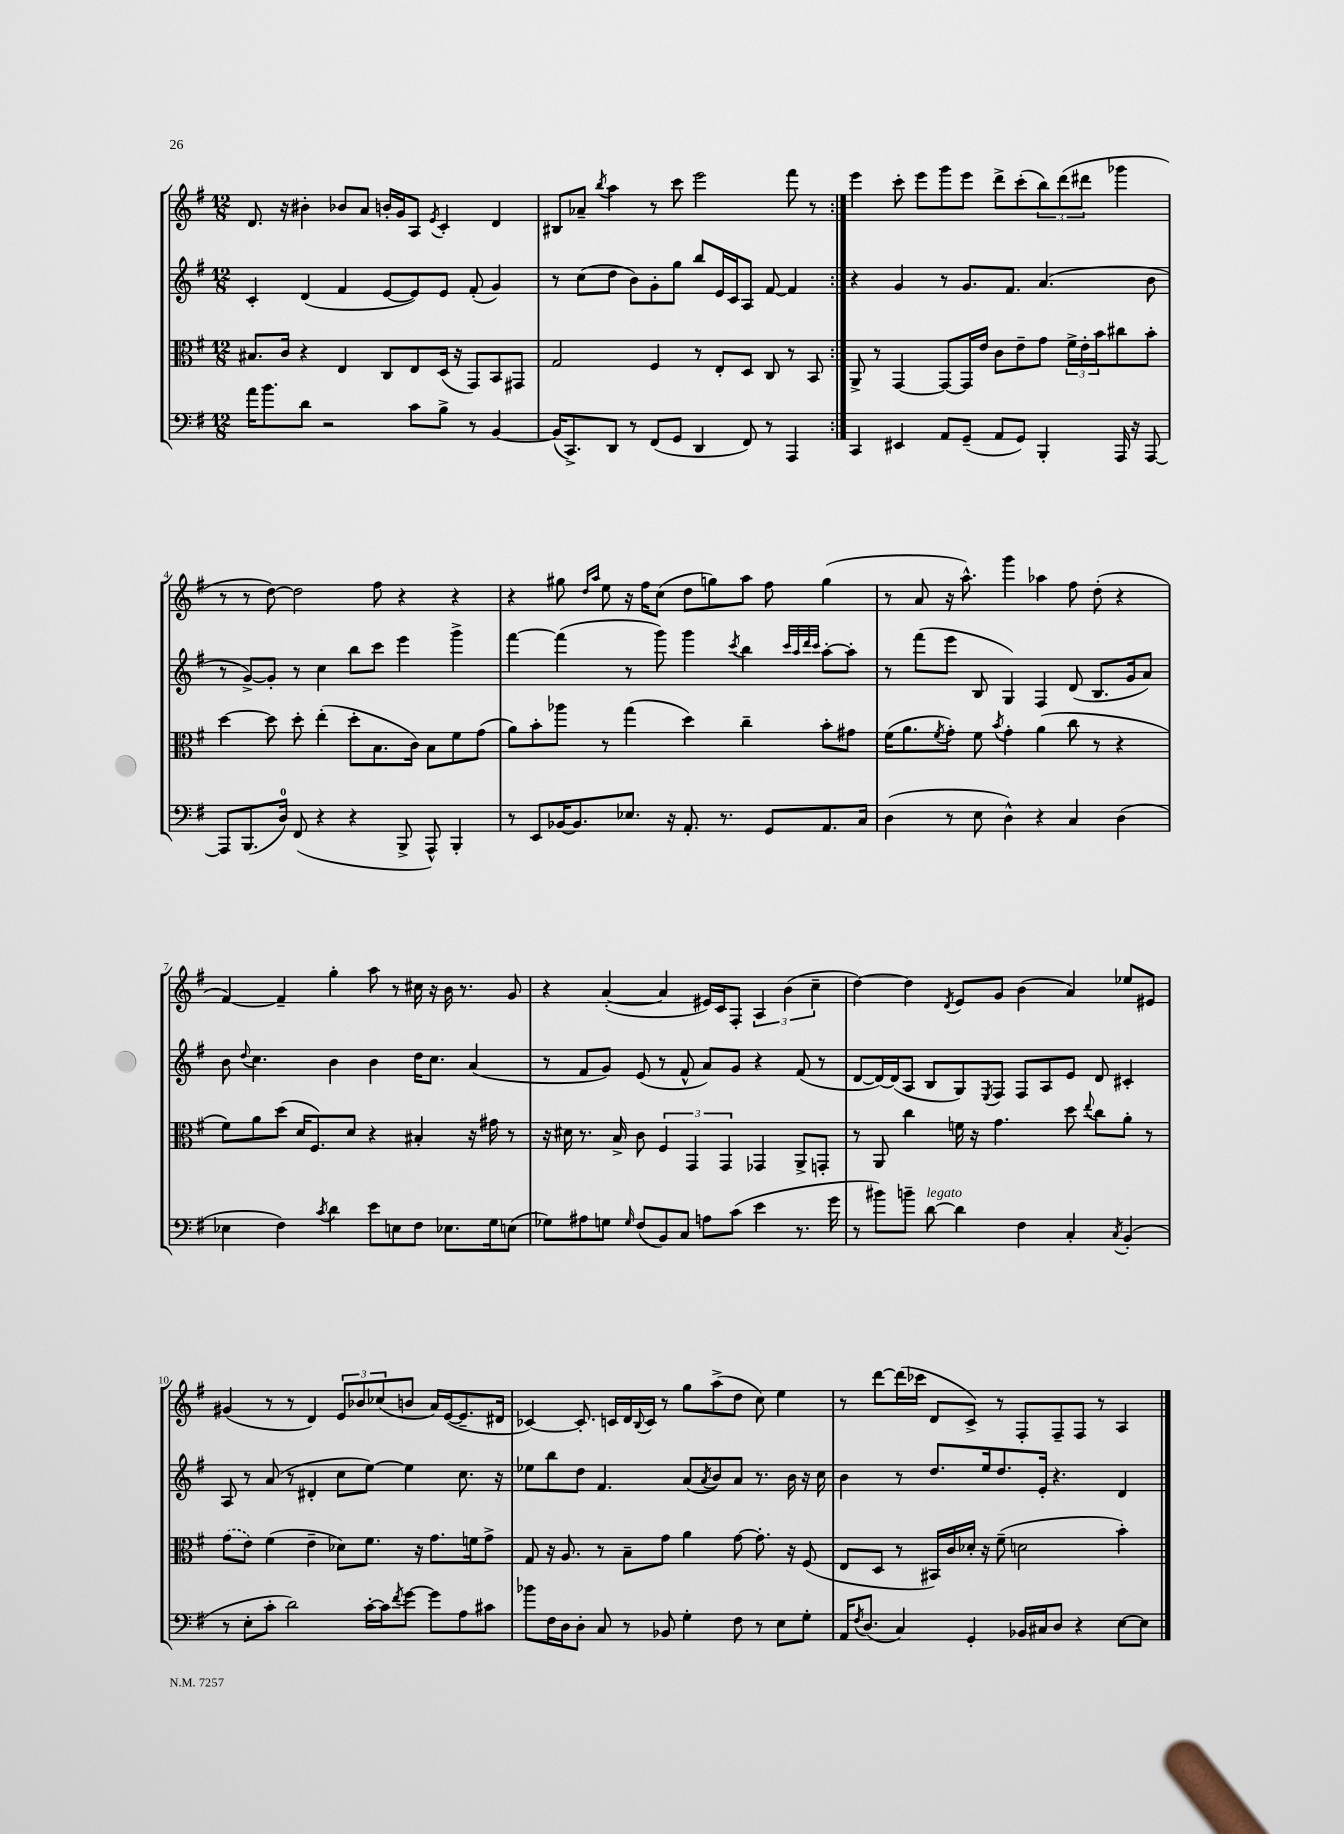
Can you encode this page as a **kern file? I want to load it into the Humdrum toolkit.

**kern	**kern	**kern	**kern
*staff4	*staff3	*staff2	*staff1
*clefF4	*clefC3	*clefG2	*clefG2
*k[f#]	*k[f#]	*k[f#]	*k[f#]
*M12/8	*M12/8	*M12/8	*M12/8
16a	8.B#	4c'	8.d
8.b	.	.	.
.	16c	.	16r
8d	4r	(4d	4b#'
2r	.	.	.
.	4E	4f#	8b-
.	.	.	8a
.	8C	[8e	16b'
.	.	.	16g
8c	8E	8e])	8A
.	.	.	8qe
8B^	(16D	8e	4c'
.	16r	.	.
8r	8GG)	(8f#'	.
[4BB	8BB	4g)	4d
.	8GG#	.	.
=	=	=	=
(16BB]	2G	8r	8B#
8.CC^)	.	.	.
.	.	(8cc	8a-~
.	.	.	8qbb
8DD	.	8dd	4aa
8r	.	8b)	.
(8FF#	4F#	8g'	8r
8GG	.	8gg	8ccc
4DD	8r	8bb	2eee
.	8E'	16e	.
.	.	16c	.
8FF#)	8D	8A	.
8r	8C	[8f#	.
4AAA	8r	4f#]	8fff#
.	8BB	.	8r
=:|!	=:|!	=:|!	=:|!
4CC	8AA^	4r	4eee
.	8r	.	.
4EE#	[4GG	4g	8ccc'
.	.	.	8eee
8AA	8GG_	8r	8ggg
(8GG~	16GG]	8.g	8eee
.	16e	.	.
8AA	8c	.	8ddd^
.	.	8.f#	.
8GG)	8e~	.	(8ccc'
4BBB'	8g	(4.a	12bb)
.	.	.	(12ddd
.	24f#^	.	.
.	24e'	.	12ddd#
.	24b	.	.
16AAA	8cc#	.	4ggg-
16r	.	.	.
[8AAA	8b'	8b	.
=	=	=	=
8AAA]	[4dd	8r	8r
(8.BBB	.	[8g^)	8r
.	8dd]	8g']	[8dd)
16D)	.	.	.
(8FF#	8dd'	8r	2dd]
4r	(4ee'	4cc	.
4r	8dd'	8bb	.
.	8.B	8ccc	8ff#
8BBB^	.	4eee	4r
.	16c)	.	.
8AAA^^)	8B	.	.
4BBB'	8f#	4ggg^	4r
.	(8g	.	.
=	=	=	=
8r	8a)	[4fff#	4r
8EE	8b'	.	.
[16BB-	8aa-	(4fff#]	8gg#
8.BB-]	.	.	.
.	.	.	16qqdd
.	.	.	16qqaa
.	8r	.	8ee
8.E-	(4gg	8r	16r
.	.	.	16ff#
.	.	8ggg)	(8cc
16r	.	.	.
8.AA'	4dd)	4ggg	8dd
.	.	.	8gg)
8.r	.	.	.
.	.	8qccc	.
.	4cc~	4bb	8aa
8GG	.	.	8ff#
.	.	32qqccc	.
.	.	32qqaa	.
.	.	32qqddd	.
.	.	32qqccc	.
8.AA	8b'	[8aa'	(4gg
.	8g#	8aa']	.
16C	.	.	.
=	=	=	=
(4D	(16f#	8r	8r
.	8.a	.	.
.	.	(8fff#	8a
.	8qf#	.	.
8r	8g')	8eee	16r
.	.	.	8.aa^^)
8E	8f#	8B	.
.	8qb	.	.
4D^^)	4g'	4G)	4ggg
4r	(4a	4F#	4aa-
4C	8cc	(8d	8ff#
.	8r	8.B	(8dd'
(4D	4r	.	4r
.	.	16g	.
.	.	8a)	.
=	=	=	=
4E-	8f#)	8b	[4f#)
.	.	8qqdd	.
.	8a	4.cc	.
4F#)	(8dd	.	4f#~]
.	16d	.	.
.	8.F#)	.	.
8qc	.	.	.
4d	.	4b	4gg'
.	8d	.	.
8e	4r	4b	8aa
8E	.	.	8r
8F#	4B#'	16dd	16cc#
.	.	8.cc	16r
8.E-	.	.	16b
.	.	.	8.r
.	16r	(4a	.
16G	16g#	.	.
(8E	8r	.	8g
=	=	=	=
8G-)	16r	8r	4r
.	16d#	.	.
8A#	8.r	8f#	.
8G	.	8g)	([4a'
.	16B^	.	.
16qqG	.	.	.
(8F#	8c	(8e	.
8BB)	6F#	8r	4a]
8C	.	8f#^^	.
.	6GG	.	.
8A	.	8a)	16e#)
.	.	.	16c
.	6GG	.	.
(8c	.	8g	8F#'
4e	4GG-	4r	6A
.	.	.	(6b
8.r	8AA^	(8f#	.
.	.	.	6cc~
.	8GG'	8r	.
16g	.	.	.
=	=	=	=
8r	8r	[8d	[4dd)
8b#)	8AA	16d_)	.
.	.	(16d]	.
8b~	4cc	8A	4dd]
[8d	.	8B	.
.	.	.	8qd
4d]	16f	8G)	8e
.	16r	.	.
.	.	8qE	.
.	4.g	8F#	8g
4F#	.	8F#	(4b
.	.	8A	.
4C'	8dd	8e	4a)
.	8qqee	.	.
.	8cc	8d	.
8qC	.	.	.
(4BB'	8a'	4c#'	8ee-
.	8r	.	8e#
=	=	=	=
8r	(8g	8A	(4g#
8E'	8e)	8r	.
8c'	(4f#	(8a	8r
2d)	.	8r	8r
.	4e~	4d#'	4d)
.	8d-)	8cc	12e
.	.	.	12b-
[16c'	8.f#	[8ee)	.
.	.	.	(12cc-
16c]	.	.	.
8qf#	.	.	.
[8g	.	4ee]	8b
.	16r	.	.
8g]	8.g	.	16a)
.	.	.	([16e
8A	.	8.cc	8.e~]
.	16f	.	.
8c#	8g^	.	.
.	.	16r	16d#
=	=	=	=
8b-	8G	8ee-	[4c-)
16F#	16r	8bb	.
16D	8.A	.	.
8D'	.	8dd	8.c-']
8C	8r	4.f#	.
.	.	.	16c
8r	8B~	.	16d
.	.	.	8qqB
.	.	.	16c
8BB-	8g	.	8r
4G'	4a	(8a	8gg
.	.	8qa	.
.	.	8b)	(8aa^
8F#	[8g	8a	8dd
8r	8.g']	8.r	8cc)
8E	.	.	4ee
.	16r	16b	.
8G'	(8F#	16r	.
.	.	16cc	.
=	=	=	=
16AA	8E	4b	8r
8qF#	.	.	.
(8.D	.	.	.
.	8D	.	[8ddd
4C)	8r	8r	(16ddd]
.	.	.	16ccc-
.	16BB#)	8.dd	8d
.	16c	.	.
4GG'	16d-'	.	8c^)
.	16r	16ee	.
.	(8f#~	8.dd	8r
16BB-	2d	.	8F#'
16C#	.	16e'	.
8D	.	4.r	8F#~
4r	.	.	8F#
.	.	.	8r
[8E	4b')	4d	4A
8E]	.	.	.
==	==	==	==
*-	*-	*-	*-
